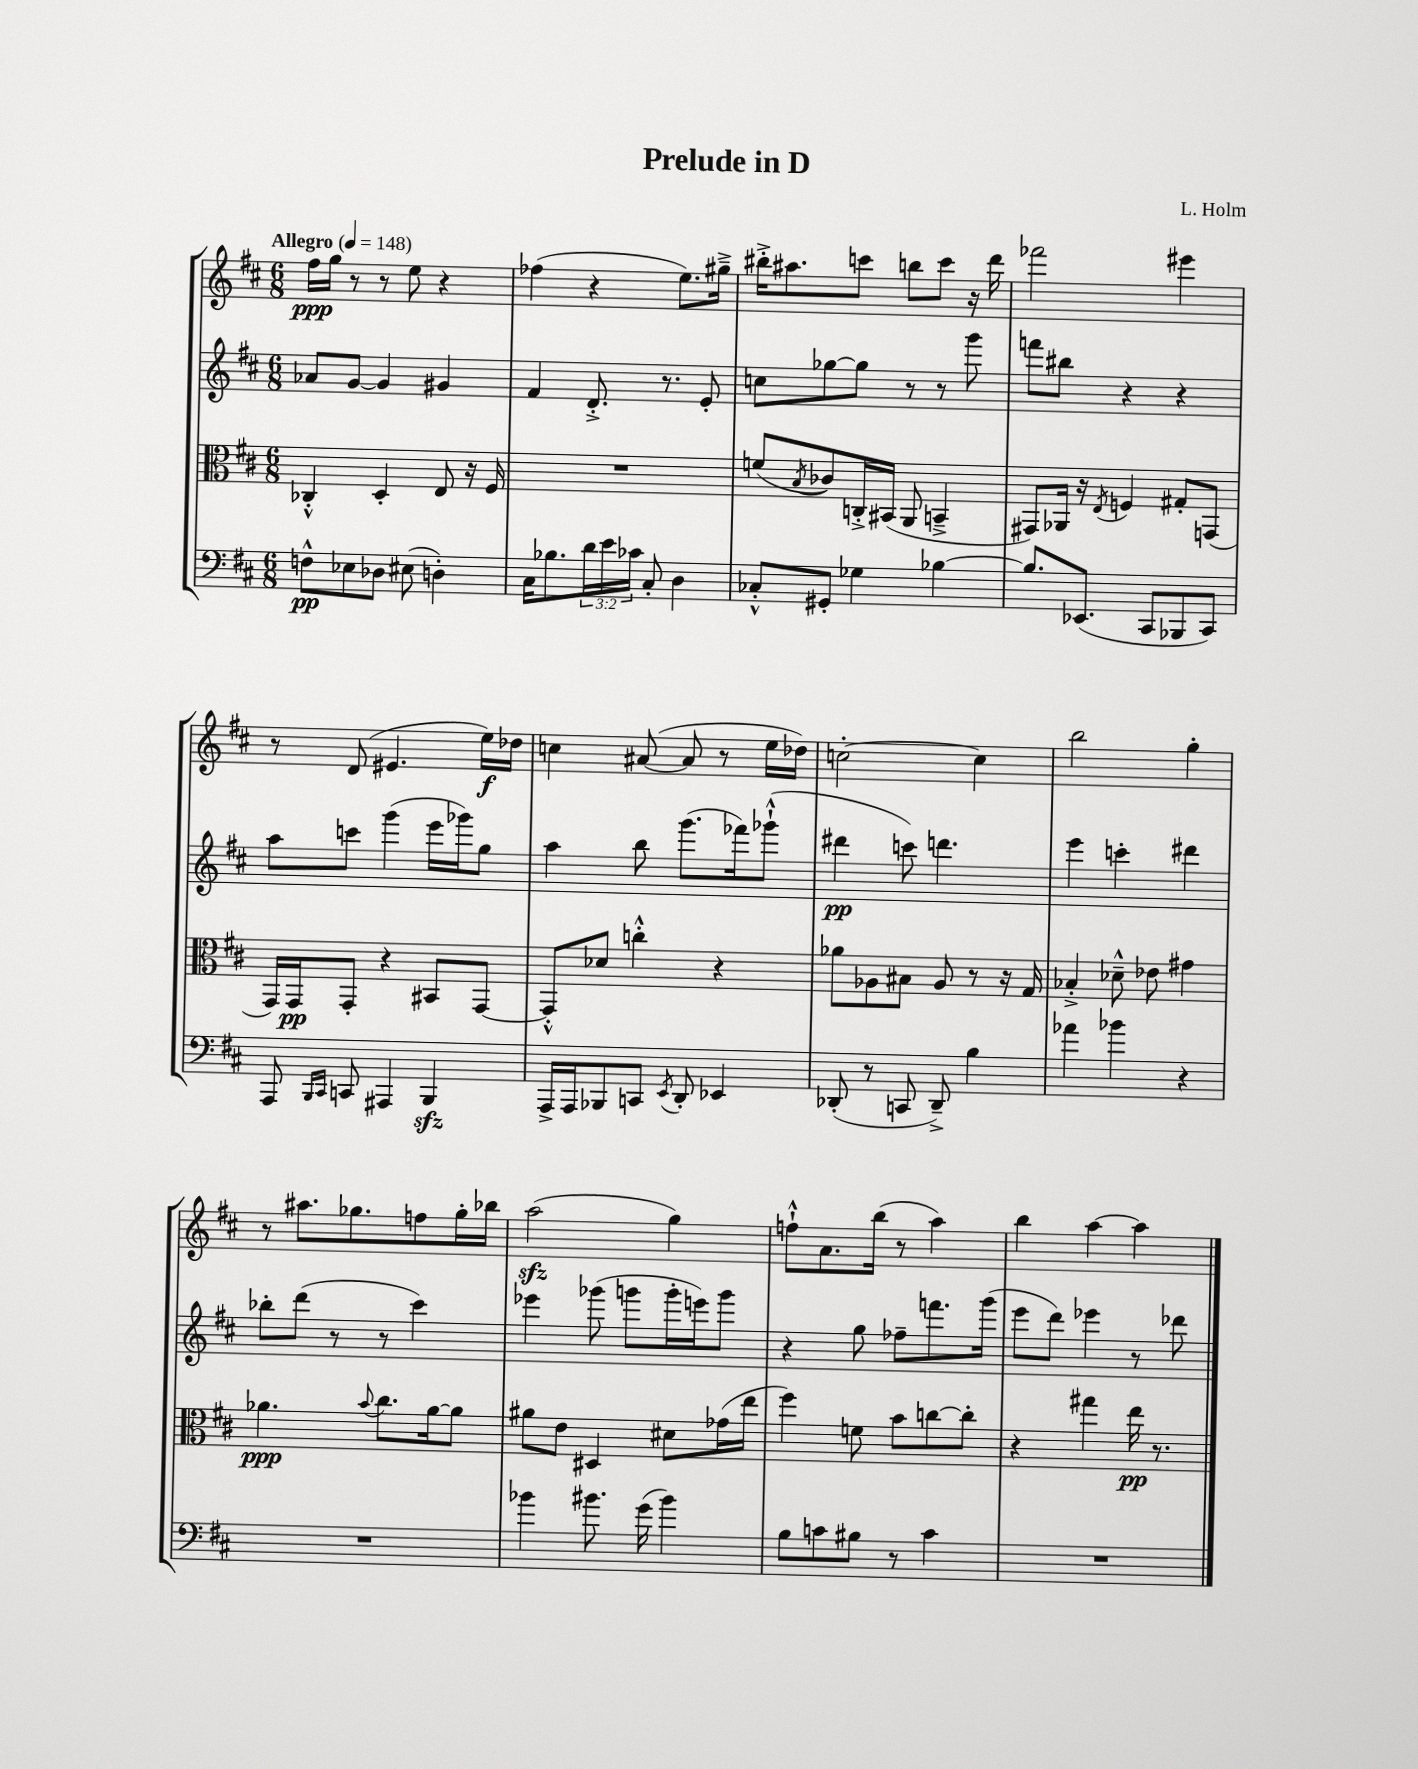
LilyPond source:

\header { title = "Prelude in D" composer = "L. Holm" }
<<
\new StaffGroup <<
\new Staff = "s0" {
    \clef treble \key d \major \numericTimeSignature \time 6/8 \tempo "Allegro" 4 = 148
    fis''16\ppp g''16 r8 r8 e''8 r4 |
    fes''4( r4 e''8.) gis''16---> |
    bis''16-.-> ais''8. c'''8 b''8 c'''8 r16 d'''16 |
    fes'''2 eis'''4 |
    r8 d'8( eis'4. e''16\f) des''16 |
    c''4 ais'8~( ais'8 r8 e''16 des''16) |
    c''2~-. c''4 |
    b''2 g''4-. |
    r8 ais''8. ges''8. f''8 ges''16-. bes''16 |
    a''2\sfz( g''4) |
    f''8-!-^ a'8. b''16( r8 a''4) |
    b''4 a''4~ a''4 \bar "|." |
}
\new Staff = "s1" {
    \clef treble \key d \major \numericTimeSignature \time 6/8
    aes'8 g'8~ g'4 gis'4 |
    fis'4 d'8.-.-> r8. e'8-. |
    c''8 ges''8~ ges''8 r8 r8 g'''8 |
    f'''8 bis''8 r4 r4 |
    a''8 c'''8 g'''4( e'''16 ges'''16) g''8 |
    a''4 b''8 g'''8.( fes'''16) ges'''8-!-^( |
    dis'''4\pp c'''8) d'''4. |
    e'''4 c'''4-. dis'''4 |
    bes''8-. d'''8( r8 r8 cis'''4) |
    ees'''4 ges'''8( g'''8 g'''16-. e'''16) g'''8 |
    r4 g''8 fes''8-- f'''8. g'''16( |
    e'''8 d'''8) ees'''4 r8 des'''8 \bar "|." |
}
\new Staff = "s2" {
    \clef alto \key d \major \numericTimeSignature \time 6/8
    ces4-.-^ d4-. e8 r16 fis16 |
    R2. |
    f'8( \acciaccatura { b8 } ces'8) c16-.-> bis,16( a,8 b,4---> |
    gis,8) aes,16 r16 \acciaccatura { e8 } f4 gis8-. g,8( |
    g,16) g,16\pp g,8-. r4 bis,8 g,8~ |
    g,8-.-^ des'8 c''4-.-^ r4 |
    aes'8 aes8 bis8 aes8 r8 r16 g16 |
    bes4-.-> des'8---^ ees'8 gis'4 |
    aes'4.\ppp \appoggiatura { b'8 } cis''8. aes'16~ aes'8 |
    ais'8 e'8 dis4 dis'8 ges'16( e''16 |
    fis''4) f'8 b'8 c''8~ c''8-. |
    r4 gis''4 e''16\pp r8. \bar "|." |
}
\new Staff = "s3" {
    \clef bass \key d \major \numericTimeSignature \time 6/8 \override Staff.TupletNumber.text = #tuplet-number::calc-fraction-text
    f8-^\pp ees8 des8 eis8( d4-.) |
    cis16 bes8. \tuplet 3/2 { d'16 e'16 ces'16 } cis8-. d4 |
    ces8-.-^ gis,8-. ges4 bes4~ |
    bes8. ees,8.( cis,8 bes,,8 cis,8) |
    a,,8 \grace { b,,16 cis,16 } c,8 ais,,4 b,,4\sfz |
    a,,16-> a,,16 bes,,8 c,8 \acciaccatura { e,8 } d,8-. ees,4 |
    des,8-.( r8 c,8 des,8--->) b4 |
    aes'4 bes'4 r4 |
    R2. |
    bes'4 bis'8. g'16( bis'4) |
    b8 c'8 bis8 r8 c'4 |
    R2. \bar "|." |
}
>>
>>
\layout { \context { \Score \remove "Bar_number_engraver" } }
